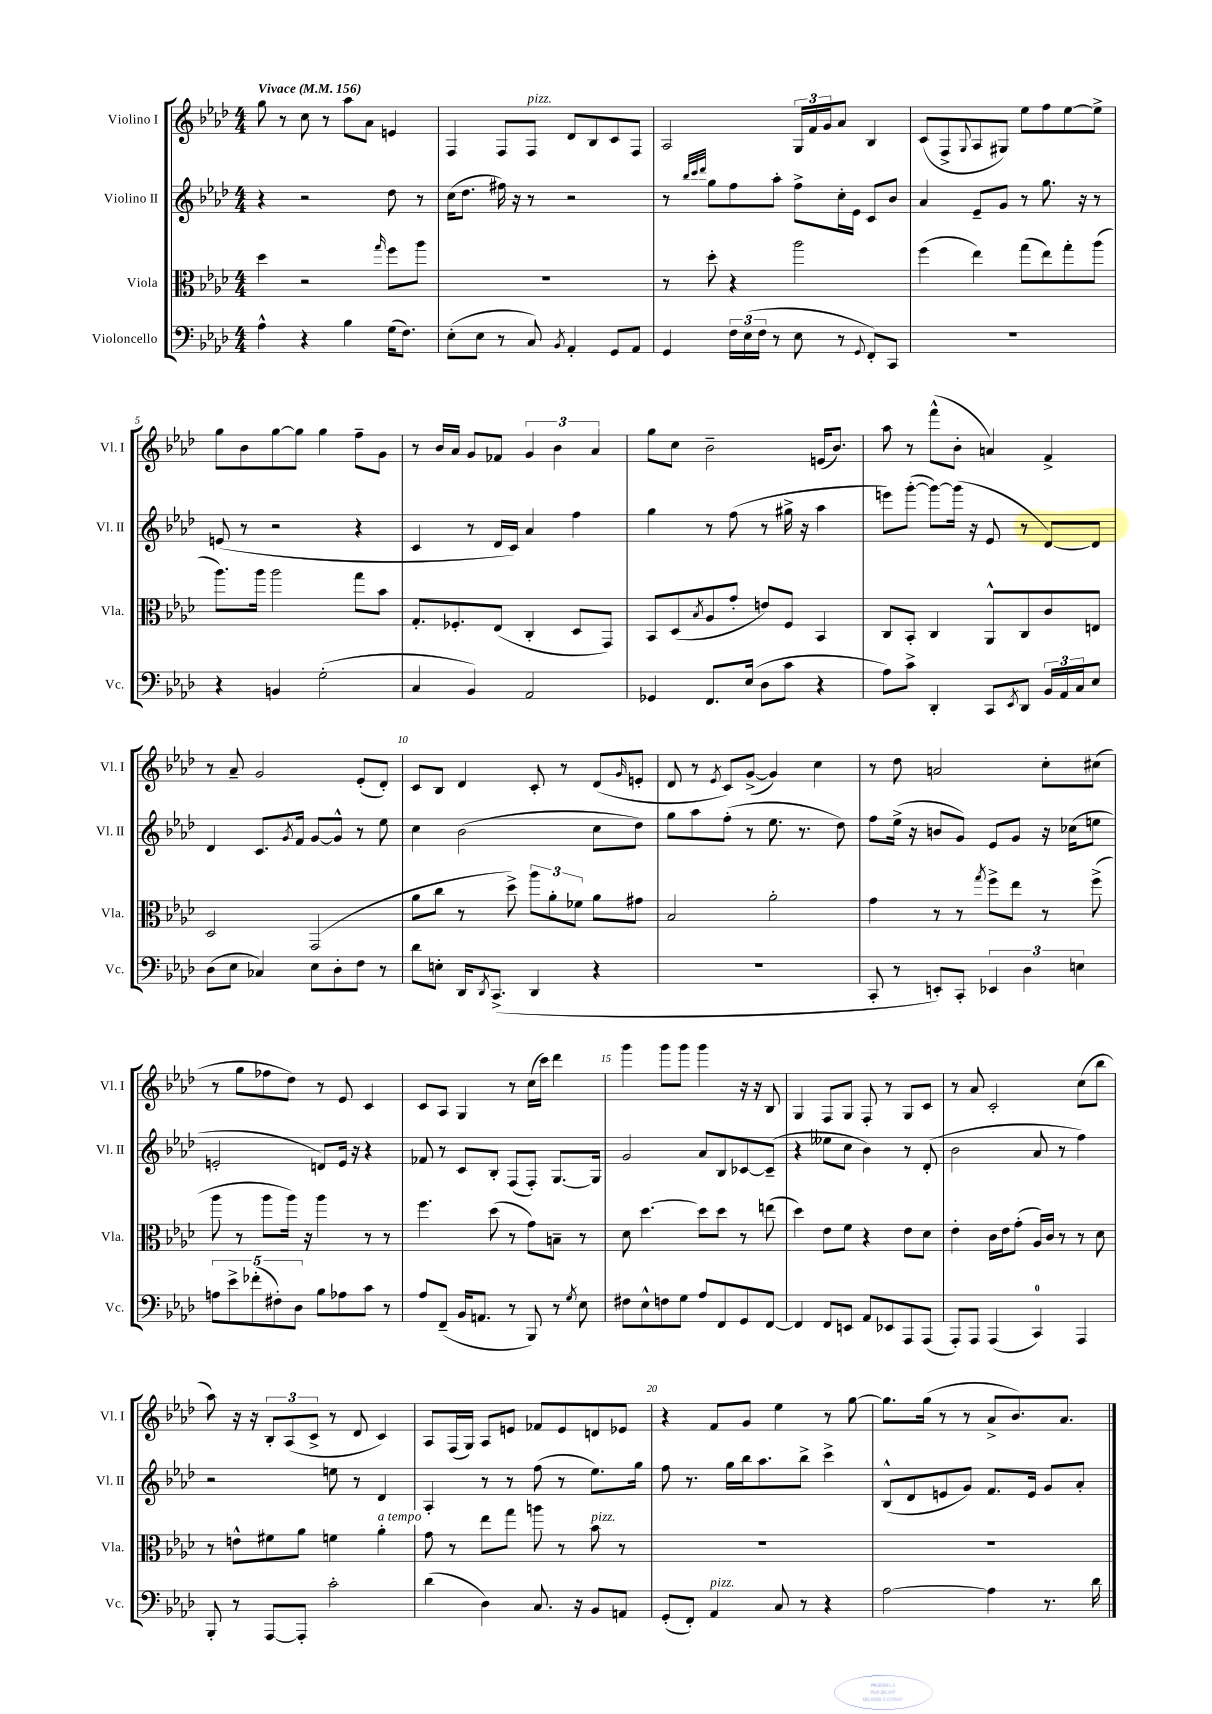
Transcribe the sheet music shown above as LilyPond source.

<<
\new StaffGroup <<
\new Staff = "s0" \with { instrumentName = "Violino I" shortInstrumentName = "Vl. I" } {
    \clef treble \key aes \major \numericTimeSignature \time 4/4 \tempo "Vivace" 4 = 156
    g''8 r8 c''8 r8 aes''8 aes'8 e'4 |
    f4 f8 f8^\markup { \italic "pizz." } des'8 bes8 c'8 f8 |
    aes2 \tuplet 3/2 { g16 f'16 g'16 } aes'8 bes4 |
    c'8( f8-> \appoggiatura { g8 } aes8 gis8) ees''8 f''8 ees''8~ ees''8-> |
    g''8 bes'8 g''8~ g''8 g''4 f''8-- g'8 |
    r8 bes'16 aes'16 g'8 fes'8 \tuplet 3/2 { g'4 bes'4 aes'4 } |
    g''8 c''8 bes'2-- e'16( bes'8.) |
    aes''8 r8 f'''8-^( bes'8-. a'4) f'4-> |
    r8 aes'8-- g'2 ees'8-.( des'8-.) |
    c'8 bes8 des'4 c'8-. r8 des'8( \grace { g'16 } e'8-. |
    des'8 r8 \acciaccatura { ees'8 } c'8) g'8~->( g'4) c''4 |
    r8 des''8 a'2 c''8-. cis''8( |
    r8 g''8 fes''8 des''8) r8 ees'8 c'4 |
    c'8 aes8 g4 r8 c''16( c'''16) des'''4 |
    g'''4 g'''8 g'''8 g'''4 r16 r16 bes8 |
    g4 f8 g8 f8-. r8 g8 c'8 |
    r8 aes'8 c'2-. c''8( bes''8 |
    aes''8) r16 r16 \tuplet 3/2 { bes8-. aes8( c'8-> } r8 des'8 c'4) |
    aes8 f16( g16) aes8 e'8 fes'8 e'8 d'8 ees'8 |
    r4 f'8 g'8 ees''4 r8 g''8~ |
    g''8. g''16( r8 r8 aes'8-> bes'8.) aes'8. \bar "|." |
}
\new Staff = "s1" \with { instrumentName = "Violino II" shortInstrumentName = "Vl. II" } {
    \clef treble \key aes \major \numericTimeSignature \time 4/4
    r4 r2 des''8 r8 |
    c''16( des''8. fis''16) r16 r8 r2 |
    r8 \grace { bes''32 c'''32 des'''32 } g''8 f''8 aes''8-. f''8-> c''16-. ees'16 c'8 bes'8 |
    aes'4 ees'8-- g'8 r8 g''8. r16 r8 |
    e'8( r8 r2 r4 |
    c'4 r8 des'16 c'16) aes'4 f''4 |
    g''4 r8 f''8( r8 gis''16-> r16 aes''4 |
    e'''8) g'''8~-.( g'''8~) g'''16( r16 ees'8 r8 des'8~) des'8 |
    des'4 c'8. \acciaccatura { g'8 } f'16 g'8~ g'8-^ r8 ees''8 |
    c''4 bes'2( c''8 des''8) |
    g''8 aes''8 f''8-.( r8 ees''8. r8. des''8) |
    f''8 ees''16->( r16 b'8 g'8) ees'8 g'8 r16 ces''16( e''8 |
    e'2-. d'8) e'16 r16 r4 |
    fes'8 r8 c'8 bes8-. f8( f8-.) g8.~ g16 |
    g'2 aes'8 bes8 ces'8~ ces'8--( |
    r4 eeses''8 c''8 bes'4) r8 des'8-.( |
    bes'2 aes'8 r8 f''4) |
    r2 e''8 r8 des'4 |
    aes4-. r8 r8 f''8( r8 ees''8.) g''16 |
    f''8 r8. g''16 bes''16 aes''8. bes''8-> c'''4-> |
    bes8-^( des'8 e'8 g'8) f'8. e'16 g'8 aes'8-. \bar "|." |
}
\new Staff = "s2" \with { instrumentName = "Viola" shortInstrumentName = "Vla." } {
    \clef alto \key aes \major \numericTimeSignature \time 4/4
    des''4 r2 \grace { g''16 } f''8 aes''8 |
    R1 |
    r8 des''8-. r4 aes''2 |
    f''4( ees''4) g''8( ees''8) g''8-. aes''8( |
    aes''8.) aes''16 aes''2 g''8 bes'8 |
    g8.-. fes8.-. ees8( c4-. des8 g,8) |
    bes,8 des8( \acciaccatura { bes8 } aes8 g'8-. e'8) f8 bes,4 |
    c8 bes,8-. c4 aes,8-^ c8 c'8 e8 |
    des2 g,2( |
    aes'8 c''8 r8 des''8->) \tuplet 3/2 { aes''8 aes'8-. fes'8 } aes'8 gis'8 |
    bes2 aes'2-. |
    g'4 r8 r8 \acciaccatura { g''8 } f''8-> ees''8 r8 f''8->( |
    aes''8 r8 aes''8 aes''16) r16 aes''4 r8 r8 |
    f''4. des''8( r8 g'8) b8-- r8 |
    des'8 des''4.~ des''8 des''8 r8 e''8( |
    des''4) ees'8 f'8 r4 ees'8 des'8 |
    ees'4-. c'16 ees'16 g'8-.( aes16) c'16 r8 r8 des'8 |
    r8 e'8-^ fis'8 aes'8 f'4 aes'4-.^\markup { \italic "a tempo" } |
    g'8 r8 ees''8 g''8 a''8 r8 bes'8^\markup { \italic "pizz." } r8 |
    R1 |
    R1 \bar "|." |
}
\new Staff = "s3" \with { instrumentName = "Violoncello" shortInstrumentName = "Vc." } {
    \clef bass \key aes \major \numericTimeSignature \time 4/4
    aes4-^ r4 bes4 g16( f8.) |
    ees8-.( ees8 r8 c8) \acciaccatura { bes,8 } aes,4-. g,8 aes,8 |
    g,4 \tuplet 3/2 { f16 ees16( f16 } r8 ees8 r8 \appoggiatura { g,8 } f,8-.) c,8 |
    R1 |
    r4 b,4 g2-.( |
    c4 bes,4) aes,2 |
    ges,4 f,8. ees16( des8 c'8 r4 |
    aes8) c'8-> des,4-. c,8 \acciaccatura { ees,8 } des,8 \tuplet 3/2 { bes,16 aes,16 c16 } ees8 |
    des8( ees8 ces4) ees8 des8-. f8 r8 |
    des'8 e8-. des,16 \acciaccatura { des,8 } c,8.->( des,4 r4 |
    R1 |
    c,8-. r8 e,8-.) c,8-. \tuplet 3/2 { ees,4 des4 e4 } |
    \tuplet 5/4 { a8 ees'8-> fes'8-.( fis8-.) des8 } bes8 aes8 c'8 r8 |
    aes8 f,8--( bes,16 a,8. r8 bes,,8) r8 \acciaccatura { g8 } ees8 |
    fis8 ees8-^ f8 g8 aes8 f,8 g,8 f,8~ |
    f,4 f,8 e,8 aes,8 ees,8 aes,,8 aes,,8( |
    aes,,8-.) aes,,8 aes,,4( c,4-0) aes,,4 |
    bes,,8-. r8 aes,,8~ aes,,8-. c'2-. |
    des'4( des4) c8. r16 bes,8 a,8 |
    g,8-.( f,8-.) aes,4^\markup { \italic "pizz." } c8 r8 r4 |
    aes2~ aes4 r8. des'16 \bar "|." |
}
>>
>>
\layout { \context { \Score \override BarNumber.break-visibility = ##(#f #t #t) barNumberVisibility = #(every-nth-bar-number-visible 5) } }
